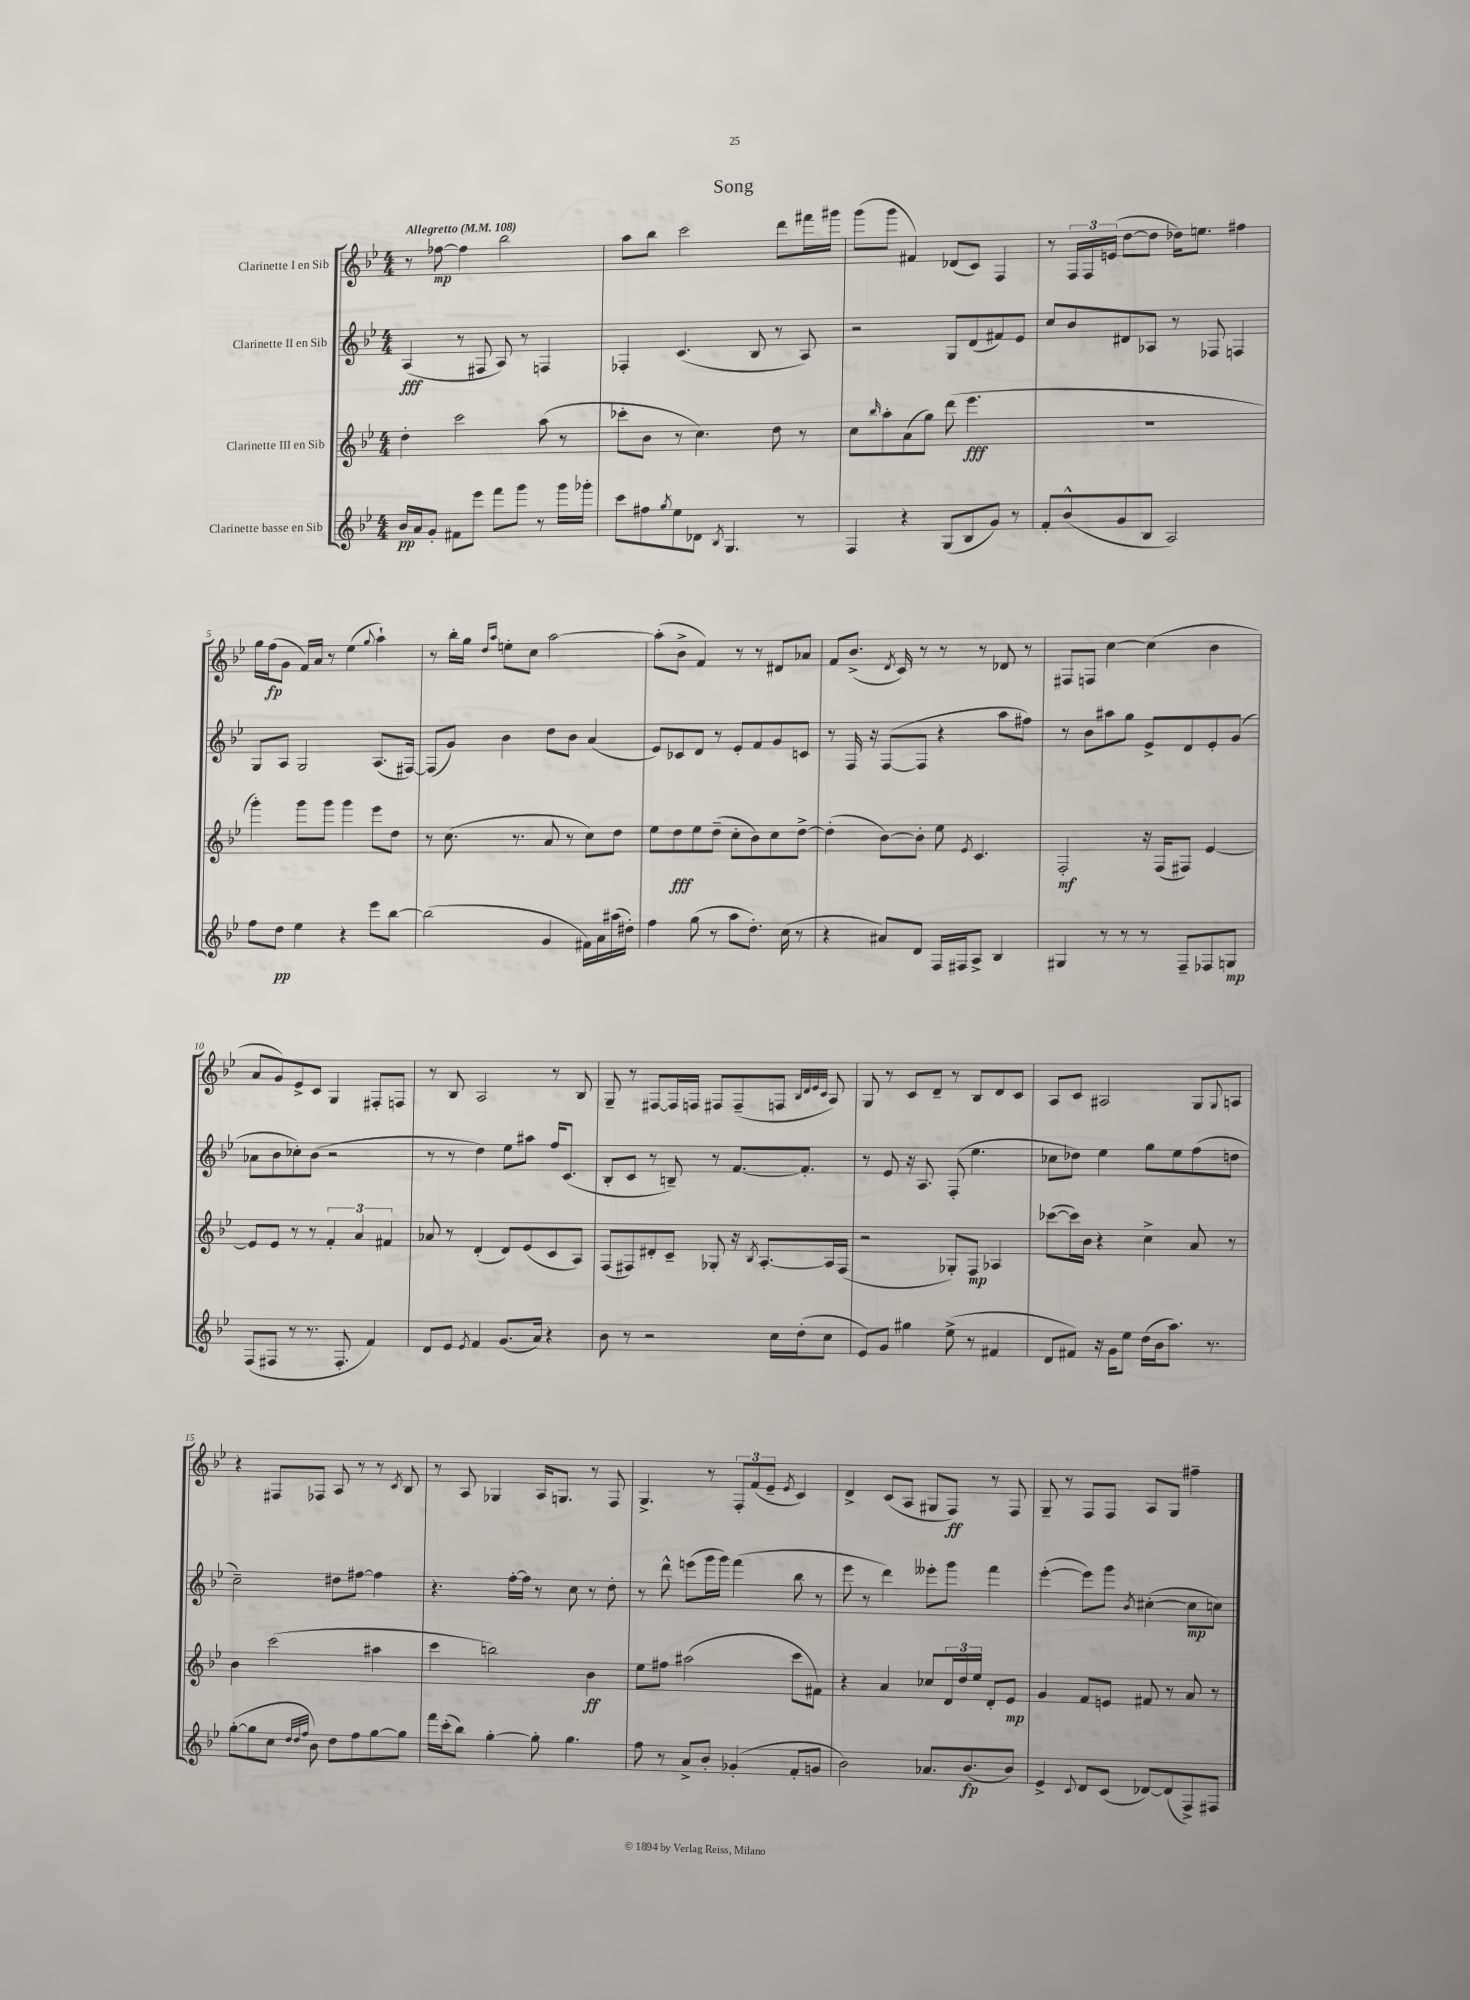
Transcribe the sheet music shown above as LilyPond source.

\header { title = "Song" }
<<
\new StaffGroup <<
\new Staff = "s0" \with { instrumentName = "Clarinette I en Sib" } {
    \clef treble \key bes \major \numericTimeSignature \time 4/4 \tempo "Allegretto" 4 = 108
    r8 fes''8~\mp fes''4 bes''2 |
    a''8 bes''8 c'''2 d'''8 fis'''16 gis'''16 |
    g'''8( g'''8 fis'4) des'8( c'8) f4 |
    r8 \tuplet 3/2 { f16 f16 e'16( } d''8~ d''8 des''16) e''8. fis''4 |
    g''16 f''16\fp( g'8 f'16) a'16 r8 ees''4( \appoggiatura { g''8 } a''4-!) |
    r8 bes''16-. g''16 \grace { d''16 a''16 } e''8-. c''8 a''2~ |
    a''8-.( bes'8-> f'4) r8 r8 dis'8 aes'8 |
    f'8 bes'8.->( \acciaccatura { d'8 } c'16) r8 r8 r8 des'8 r8 |
    fis8 f8 c''4~ c''4( bes'4 |
    a'8 g'8) ees'8-> c'8 g4 fis8-. f8 |
    r8 bes8 a2 r8 bes8 |
    g8-- r8 fis8~ fis16 f16 fis8 fis8--( f8 \grace { bes32 d'32 ees'32 c'32 } a8) |
    g8 r8 c'8 d'8-- r8 bes8 d'8 c'8 |
    a8 c'8 ais2 g8 \appoggiatura { g8 } a8 |
    r4 fis8 fes8 a8 r8 r8 \acciaccatura { c'8 } bes8 |
    r8 a8 ges4 a16 g8. r8 f8 |
    g4.-> r8 \tuplet 3/2 { f8-. f'8( ees'8-- } \acciaccatura { ees'8 } c'4) |
    d'4-> c'8( a8 gis8 f8\ff) r8 f8 |
    g8-- r8 f8 f8 a8 g8 fis''4-- \bar "|." |
}
\new Staff = "s1" \with { instrumentName = "Clarinette II en Sib" } {
    \clef treble \key bes \major \numericTimeSignature \time 4/4
    a4\fff( r8 fis8 a8) r8 f4 |
    fes4-. c'4.( bes8 r8 a8) |
    r2 g8 d'8( fis'8) ees'8 |
    c''8 bes'8 dis'8 aes8 r8 fes8 f4 |
    g8 a8 g2 a8.( fis16~) |
    fis8( g'8) bes'4 d''8 bes'8 a'4( |
    ees'8) ces'8 d'8 r8 ees'8-. f'8 g'8 c'8 |
    r8 f16 r16 f8~( f8 r4 a''8 fis''8) |
    r8 bes'8 ais''8 g''8 ees'8-> d'8 ees'8-. g'8( |
    aes'8 bes'8 ces''8-.) bes'8( r2 |
    r8 r8 d''4) ees''8 ais''8 f''16 c'8.( |
    bes8-. c'8 r8 b8--) r8 f'8.~ f'8.-. |
    r8 ees'8 r16 a8. f8-.( ees''4. |
    ces''8 des''8) ees''4 g''8 ees''8 f''8( d''8 |
    c''2--) dis''8 fis''8~ fis''4 |
    r4. f''16~-. f''16 r8 c''8 r8 d''8-. |
    r8 d'''8-^ e'''8( g'''16 g'''16) f'''4( bes''8 r8 |
    ees'''8 r8 d'''4) eeses'''8-. g'''8 f'''4 |
    ees'''4~-.( ees'''8) g'''8 \acciaccatura { bes'8 } cis''4~-.( cis''8\mp c''8) \bar "|." |
}
\new Staff = "s2" \with { instrumentName = "Clarinette III en Sib" } {
    \clef treble \key bes \major \numericTimeSignature \time 4/4
    d''4-. c'''2 a''8( r8 |
    ces'''8-. bes'8 r8 c''4.) d''8 r8 |
    c''8 \grace { bes''16 } a''8-. a'8( g''8) d'''8( ees'''4.\fff |
    R1 |
    g'''4-.) g'''8 g'''8 g'''4 ees'''8 d''8 |
    r8 c''8.( r8. a'8 r8 c''8) d''8 |
    ees''8 d''8\fff ees''8 d''8--( c''8-. bes'8) c''8 d''8~-> |
    d''4-.( bes'8~) bes'8-. ees''8 \acciaccatura { ees'8 } c'4. |
    f2-.\mf r16 f16( fis8) ees'4~ |
    ees'8 ees'8 r8 r8 \tuplet 3/2 { f'4-. a'4 fis'4 } |
    aes'8 r8 d'4-.( d'8) ees'8( c'8 a8) |
    f8( fis8) dis'8-. c'8-- ges8-. r16 \acciaccatura { bes8 } a8.~-. a16 fis16( |
    r2 ges8-.) f8\mp aes4 |
    ces'''8~( ces'''16) bes'16 r4 c''4-> a'8 r8 |
    bes'4 c'''2( ais''4 |
    c'''4 b''2) bes'4\ff |
    ees''8 fis''8 ais''2( c'''8 fis'8) |
    r4 a'4 ces''8 \tuplet 3/2 { d'16 d''16 ees''16 } d'8-. ees'8\mp |
    g'4 f'8 e'8 fis'8 r8 a'8 r8 \bar "|." |
}
\new Staff = "s3" \with { instrumentName = "Clarinette basse en Sib" } {
    \clef treble \key bes \major \numericTimeSignature \time 4/4
    bes'16\pp a'16 g'8-. fis'8 ees'''8 f'''8 g'''8 r8 g'''16 ges'''16-. |
    c'''8 fis''8 \acciaccatura { g''8 } ees''8 des'8 \acciaccatura { bes8 } g4. r8 |
    f4 r4 g8( bes8 g'8) r8 |
    f'8-. bes'8-^( g'8 bes8 a2) |
    f''8 d''8\pp ees''4 r4 ees'''8 bes''8~ |
    bes''2( g'4 fis'16) a'16 ais''16( dis''16-.) |
    f''4 g''8( r8 a''8 d''8.-.) c''16( r8 |
    r4 ais'8) d'8 f16 fis16 a8-> bes4 |
    gis4 r8 r8 r8 f8-- fes8 g8\mp |
    f8( fis8 r8 r8. fis8.-. f'4) |
    d'8 ees'8 \acciaccatura { ees'8 } f'4 g'8.( a'16) r4 |
    bes'8 r8 r2 c''16 d''16-.( c''8 |
    ees'8) g'8 gis''4 ees''8->( r8 fis'4 |
    d'8 fis'8) r16 g'16 ees''8 d''16( bes'16 a''8.) r8. |
    g''8~-.( g''8 c''8 \grace { d''32 d''32 f''32 } bes'8) d''8 f''8 g''8~ g''8 |
    f'''16 c'''16-.( bes''8) g''4~-. g''8-. g''4. |
    f''8 r8 a'8-> bes'8-. ges'4-.( f'8-. g'8 |
    bes'2) aes'8. bes'8.\fp( bes'8) |
    ees'4-> \appoggiatura { c'8 } d'8 c'8( des'8~) des'8( f8->) fis8 \bar "|." |
}
>>
>>
